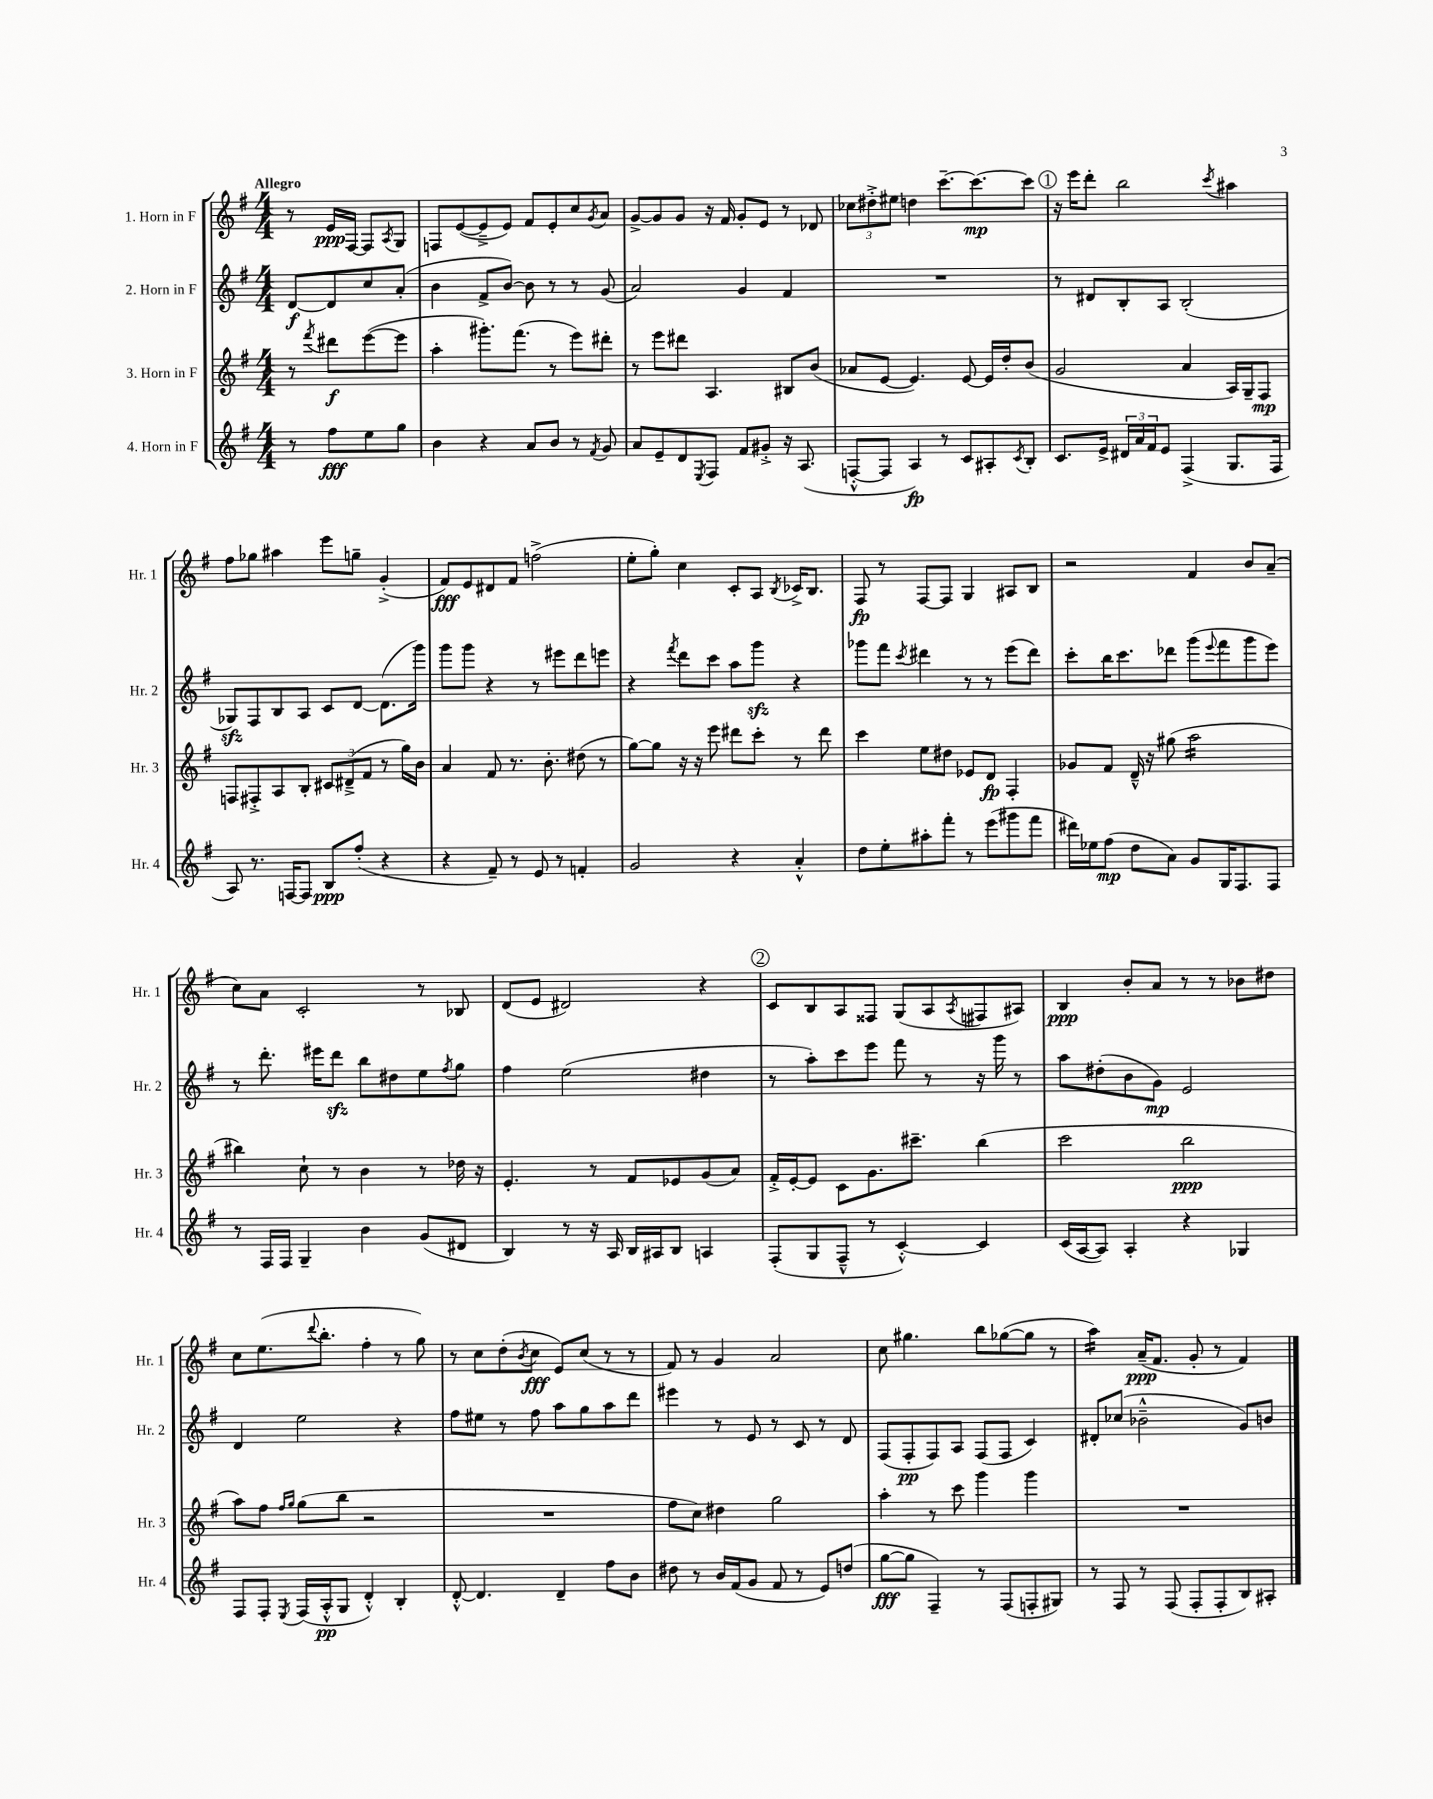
<<
\new StaffGroup <<
\new Staff = "s0" \with { instrumentName = "1. Horn in F" shortInstrumentName = "Hr. 1" } {
    \clef treble \key g \major \numericTimeSignature \time 4/4 \partial 2 \tempo "Allegro"
    r8 e'16\ppp fis16~ fis8 \acciaccatura { a8 } g8 |
    f8 e'8~( e'8---> e'8) fis'8 e'8-. c''8 \acciaccatura { g'8 } a'8 |
    g'8~-> g'8 g'8 r16 fis'16 g'8-. e'8 r8 des'8 |
    \tuplet 3/2 { ces''8 dis''8-.-> eis''8 } d''4 c'''8.~-- c'''8.~\mp c'''8 |
    \mark \markup { \circle "1" } r16 e'''16 d'''8-. b''2 \acciaccatura { c'''8 } ais''4 |
    fis''8 ges''8 ais''4 e'''8 g''8-- g'4-.->( |
    fis'8\fff) e'8 dis'8 fis'8 f''2->( |
    e''8-. g''8-.) c''4 c'8-. a8 \acciaccatura { b8 } ces'16-> b8. |
    fis8\fp r8 fis8~ fis8 g4 ais8 b8 |
    r2 fis'4 b'8 a'8--( |
    c''8) a'8 c'2-. r8 bes8 |
    d'8( e'8 dis'2) r4 |
    \mark \markup { \circle "2" } c'8 b8 a8 fisis8 g8( a8 \acciaccatura { a8 } fis8 ais8) |
    b4\ppp b'8-. a'8 r8 r8 bes'8 dis''8 |
    c''8 e''8.( \appoggiatura { d'''8 } b''8.-. fis''4-. r8 g''8) |
    r8 c''8 d''8-.( \acciaccatura { b'8 } c''8\fff e'8) c''8( r8 r8 |
    fis'8) r8 g'4 a'2 |
    c''8 gis''4. b''8 ges''8~( ges''8 r8 |
    a''4:16) a'16--\ppp( fis'8. g'8-. r8 fis'4) \bar "|." |
}
\new Staff = "s1" \with { instrumentName = "2. Horn in F" shortInstrumentName = "Hr. 2" } {
    \clef treble \key g \major \numericTimeSignature \time 4/4 \partial 2
    d'8~\f d'8 c''8 a'8-.( |
    b'4 fis'8-> b'8~) b'8 r8 r8 g'8( |
    a'2) g'4 fis'4 |
    R1 |
    \mark \markup { \circle "1" } r8 dis'8 b8-. a8 b2-.( |
    ges8\sfz) fis8 b8 a8 c'8 d'8~ d'8.( g'''16) |
    g'''8 g'''8 r4 r8 eis'''8 d'''8 e'''8 |
    r4 \acciaccatura { fis'''8 } d'''8 c'''8 a''8 g'''8\sfz r4 |
    ges'''8 fis'''8 \acciaccatura { c'''8 } dis'''4 r8 r8 e'''8( dis'''8) |
    c'''8-. b''16 c'''8. des'''8 g'''8( \appoggiatura { e'''8 } fis'''8 g'''8 e'''8) |
    r8 d'''8.-. eis'''16 d'''8\sfz b''8 dis''8 e''8 \acciaccatura { fis''8 } g''8 |
    fis''4 e''2( dis''4 |
    \mark \markup { \circle "2" } r8 a''8-.) c'''8 e'''8 fis'''8 r8 r16 g'''16 r8 |
    a''8 dis''8-.( b'8 g'8\mp) e'2 |
    d'4 e''2 r4 |
    fis''8 eis''8 r8 fis''8 a''8 g''8 a''8 d'''8 |
    eis'''4 r8 e'8 r8 c'8 r8 d'8 |
    fis8( fis8-.\pp fis8) a8 fis8( fis8 c'4) |
    dis'8-. ces''8( bes'2---^ g'8) b'8 \bar "|." |
}
\new Staff = "s2" \with { instrumentName = "3. Horn in F" shortInstrumentName = "Hr. 3" } {
    \clef treble \key g \major \numericTimeSignature \time 4/4 \partial 2
    r8 \acciaccatura { fis'''8 } dis'''8\f e'''8~( e'''8 |
    a''4-. gis'''8.-.) fis'''8.( r8 e'''8) dis'''8-. |
    r8 e'''8 dis'''8 a4. bis8 b'8( |
    aes'8 e'8~ e'4.) e'8~ e'16 d''16-. b'8( |
    \mark \markup { \circle "1" } g'2 a'4 a16) g16-- fis8\mp |
    f8 fis8-.-> a8 b8-. \tuplet 3/2 { cis'8 dis'8--->( fis'8 } r8 g''16) b'16 |
    a'4 fis'8 r8. b'8.-. dis''8( r8 |
    g''8~) g''8 r16 r16 e'''8 dis'''8 c'''8-. r8 dis'''8 |
    c'''4 e''8 dis''8 ees'8 d'8\fp fis4-. |
    ges'8 fis'8 d'16---^ r16 gis''8( a''2:16 |
    bis''4) c''8-! r8 b'4 r8 des''16 r16 |
    e'4.-. r8 fis'8 ees'8 g'8( a'8) |
    \mark \markup { \circle "2" } fis'16-.-> e'16~-. e'8 c'8 g'8. cis'''8.-- b''4( |
    c'''2 b''2\ppp |
    a''8) fis''8 \grace { fis''16 g''16 } g''8( b''8 r2 |
    R1 |
    fis''8 c''8) dis''4 g''2 |
    a''4-. r8 c'''8 g'''4 g'''4 |
    R1 \bar "|." |
}
\new Staff = "s3" \with { instrumentName = "4. Horn in F" shortInstrumentName = "Hr. 4" } {
    \clef treble \key g \major \numericTimeSignature \time 4/4 \partial 2
    r8 fis''8\fff e''8 g''8 |
    b'4 r4 a'8 b'8 r8 \acciaccatura { fis'8 } g'8 |
    a'8 e'8-- d'8 \acciaccatura { e8 } fis8 fis'8 gis'8-.-> r16 a8.( |
    f8~-.-^ f8 a4\fp) r8 c'8 ais8-. \acciaccatura { c'8 } b8-. |
    \mark \markup { \circle "1" } c'8. e'16-> \tuplet 3/2 { dis'16 a'16 fis'16 } e'8 fis4->( g8. fis16 |
    a8) r8. f16~ f8 b8\ppp fis''8-.( r4 |
    r4 fis'8--) r8 e'8 r8 f'4-. |
    g'2 r4 a'4-.-^ |
    d''8 e''8-. ais''8-. fis'''8-. r8 e'''8( gis'''8 fis'''8 |
    dis'''16) ees''16 fis''8\mp( d''8 a'8) g'8 g16 fis8. fis8 |
    r8 fis16 fis16 g4-- b'4 g'8( dis'8 |
    b4) r8 r16 a16 b16 ais16 b8 a4 |
    \mark \markup { \circle "2" } fis8-.( g8 fis8---^ r8 c'4~-.-^) c'4 |
    c'16( a16~ a8) a4-. r4 ges4 |
    fis8 fis8-. \acciaccatura { e8 } fis16( a16-.-^\pp g8 d'4-.-^) b4-. |
    d'8~-.-^ d'4. d'4-- fis''8 b'8 |
    dis''8 r8 b'16 fis'16( g'8 fis'8 r8 e'8) d''8( |
    g''8~\fff g''8 fis4--) r8 fis8( f8-. gis8) |
    r8 fis8 r8 fis8( fis8-. fis8-. b8) ais8-. \bar "|." |
}
>>
>>
\layout { \context { \Score \remove "Bar_number_engraver" } }
